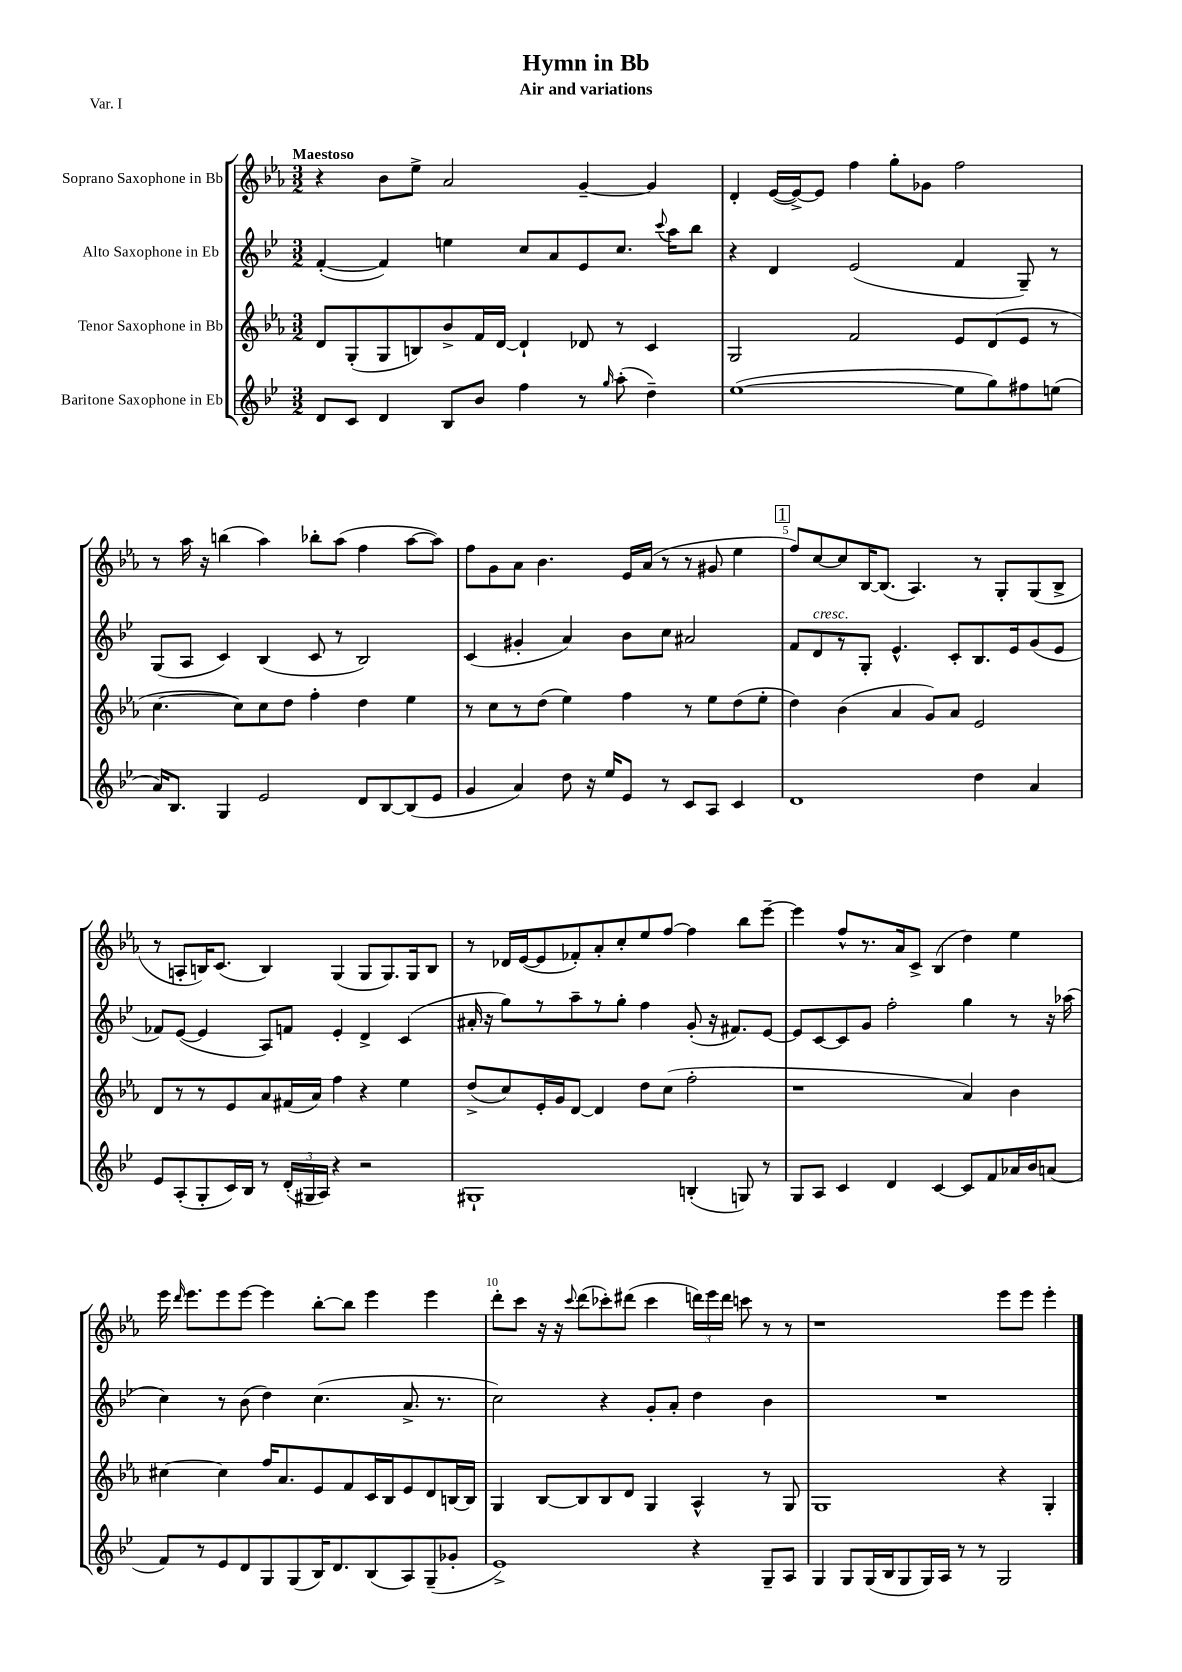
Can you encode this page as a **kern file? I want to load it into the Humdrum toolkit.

**kern	**kern	**kern	**kern
*staff4	*staff3	*staff2	*staff1
*clefG2	*clefG2	*clefG2	*clefG2
*k[b-e-]	*k[b-e-a-]	*k[b-e-]	*k[b-e-a-]
*M3/2	*M3/2	*M3/2	*M3/2
8d/L	8d/L	([4f'/	4r
8c/J	(8G'/	.	.
4d/	8G/	4f/])	8b-\L
.	8B/)	.	8ee-^\J
8B-/L	8b-^/	4ee\	2a-/
8b-/J	16f/L	.	.
.	[16d/JJ	.	.
4ff\	4d`/]	8cc/L	.
.	.	8a/	.
8r	8d-/	8e-/	[4g~/
16qqgg/	.	.	.
(8aa'\	8r	8.cc/J	.
4dd~\)	4c/	.	4g/]
.	.	8qqccc/	.
.	.	16aa\LK	.
.	.	8bb-\J	.
=	=	=	=
([1ee-	2G/	4r	4d'/
.	.	4d/	([16e-/LL
.	.	.	16e-^/_J)
.	.	.	8e-/]J
.	2f/	(2e-/	4ff\
.	.	.	8gg'\L
.	.	.	8g-\J
8ee-\]L	8e-/L	4f/	2ff\
8gg\)	(8d/	.	.
8ff#\	8e-/J	8G~/)	.
(8ee\J	8r	8r	.
=	=	=	=
16a/LK)	[4.cc\	(8G/L	8r
8.B-/J	.	.	.
.	.	8A/J	16aa-\
.	.	.	16r
4G/	.	4c/)	(4bb\
.	8cc\]L)	.	.
2e-/	8cc\	(4B-/	4aa-\)
.	8dd\J	.	.
.	4ff'\	8c/	8bb-'\L
.	.	8r	(8aa-\J
8d/L	4dd\	2B-/)	4ff\
[8B-/	.	.	.
(8B-/]	4ee-\	.	[8aa-\L
8e-/J	.	.	8aa-\]J)
=	=	=	=
4g/	8r	(4c/	8ff\L
.	8cc\L	.	8g\
4a/)	8r	4g#'/	8a-\J
.	(8dd\J	.	4.b-\
8dd\	4ee-\)	4a/)	.
16r	.	.	.
16ee-/LK	.	.	.
8e-/J	4ff\	8b-\L	16e-/LL
.	.	.	(16a-/JJ
8r	.	8cc\J	8r
8c/L	8r	2a#/	8r
8A/J	8ee-\L	.	8g#/
4c/	(8dd\	.	4ee-\
.	8ee-'\J	.	.
=	=	=	=
1d	4dd\)	8f/L	8ff/L)
.	.	8d/	[8cc/
.	(4b-\	8r	8cc/]
.	.	8G'/J	[16B-/K
.	.	.	(8.B-/]J
.	4a-/	4.e-^^/	.
.	.	.	4.A-/)
.	8g/L)	.	.
.	8a-/J	8c'/L	.
4dd\	2e-/	8.B-/	8r
.	.	.	8G'/L
.	.	16e-/k	.
4a/	.	(8g/	(8G/
.	.	8e-/J	8B-^/J
=	=	=	=
8e-/L	8d/L	8f-/L)	8r
(8A'/	8r	([8e-/J	8A'/L
8G'/	8r	4e-/]	16B/K)
.	.	.	(8.c/J
16c/L)	8e-/	.	.
16B-/JJ	.	.	.
8r	8a-/	8A/L)	4B/)
(24d'/LL	(16f#/L	8f/J	.
24G#/	.	.	.
.	16a-/JJ)	.	.
24A/JJ)	.	.	.
4r	4ff\	4e-'/	(4G/
2r	4r	4d^/	8G/L
.	.	.	8.G/)
.	4ee-\	(4c/	.
.	.	.	16G/k
.	.	.	8B/J
=	=	=	=
1G#`	(8dd^/L	16a#'/	8r
.	.	16r	.
.	8cc/)	8gg\L)	16d-/LL
.	.	.	([16e-/J
.	16e-'/L	8r	8e-/]
.	16g/J	.	.
.	[8d/J	8aa~\	8f-'/)
.	4d/]	8r	8a-'/
.	.	8gg'\J	8cc'/
.	8dd\L	4ff\	8ee-/
.	(8cc\J	.	[8ff/J
(4B'/	2ff'\	(8g'/	4ff\]
.	.	16r	.
.	.	8.f#/L)	.
8G/)	.	.	8bb-\L
8r	.	[8e-/J	[8eee-~\J
=	=	=	=
8G/L	1r	8e-/]L	4eee-\]
8A/J	.	[8c/	.
4c/	.	8c/]	8ff^^/L
.	.	8g/J	8.r
4d/	.	2ff'\	.
.	.	.	16a-/k
.	.	.	8c^/J
[4c/	.	.	(4B-/
8c/]L	4a-/)	4gg\	4dd\)
8f/	.	.	.
16a-/L	4b-\	8r	4ee-\
16b-/J	.	.	.
(8a/J	.	16r	.
.	.	(16aa-\	.
=	=	=	=
8f/L)	[4cc#\	4cc\)	16eee-\
.	.	.	16qqddd/
.	.	.	8.eee-\L
8r	.	.	.
8e-/	4cc#\]	8r	8eee-\
8d/	.	(8b-\	[8eee-\J
8G/	16ff/LK	4dd\)	4eee-\]
.	8.a-/	.	.
(8G/	.	.	.
16B-/K)	8e-/	(4.cc\	[8bb-'\L
8.d/	.	.	.
.	8f/	.	8bb-\]J
(8B-/	16c/L	.	4eee-\
.	16B-/J	.	.
8A/)	8e-/	8.a^/	.
(8G~/	8d/	.	4eee-\
.	.	8.r	.
8g-'/J	[16B/L	.	.
.	16B/]JJ	.	.
=	=	=	=
1e-^)	4G/	2cc\)	8ddd'\L
.	.	.	8ccc\J
.	[8B-/L	.	16r
.	.	.	16r
.	.	.	8qqccc/
.	8B-/]	.	(8ddd\L
.	8B-/	4r	8ccc-'\)
.	8d/J	.	(8ddd#\J
.	4G/	8g'/L	4ccc-\
.	.	8a'/J	.
4r	4A-^^/	4dd\	24ddd\LL)
.	.	.	24eee-\
.	.	.	24ddd\JJ
.	.	.	8ccc\
8G~/L	8r	4b-\	8r
8A/J	8G/	.	8r
=	=	=	=
4G/	1G	1.r	1r
8G/L	.	.	.
(16G/L	.	.	.
16B-/J	.	.	.
8G/	.	.	.
16G/L)	.	.	.
16A/JJ	.	.	.
8r	.	.	.
8r	.	.	.
2G/	4r	.	8eee-\L
.	.	.	8eee-\J
.	4G'/	.	4eee-'\
==	==	==	==
*-	*-	*-	*-
